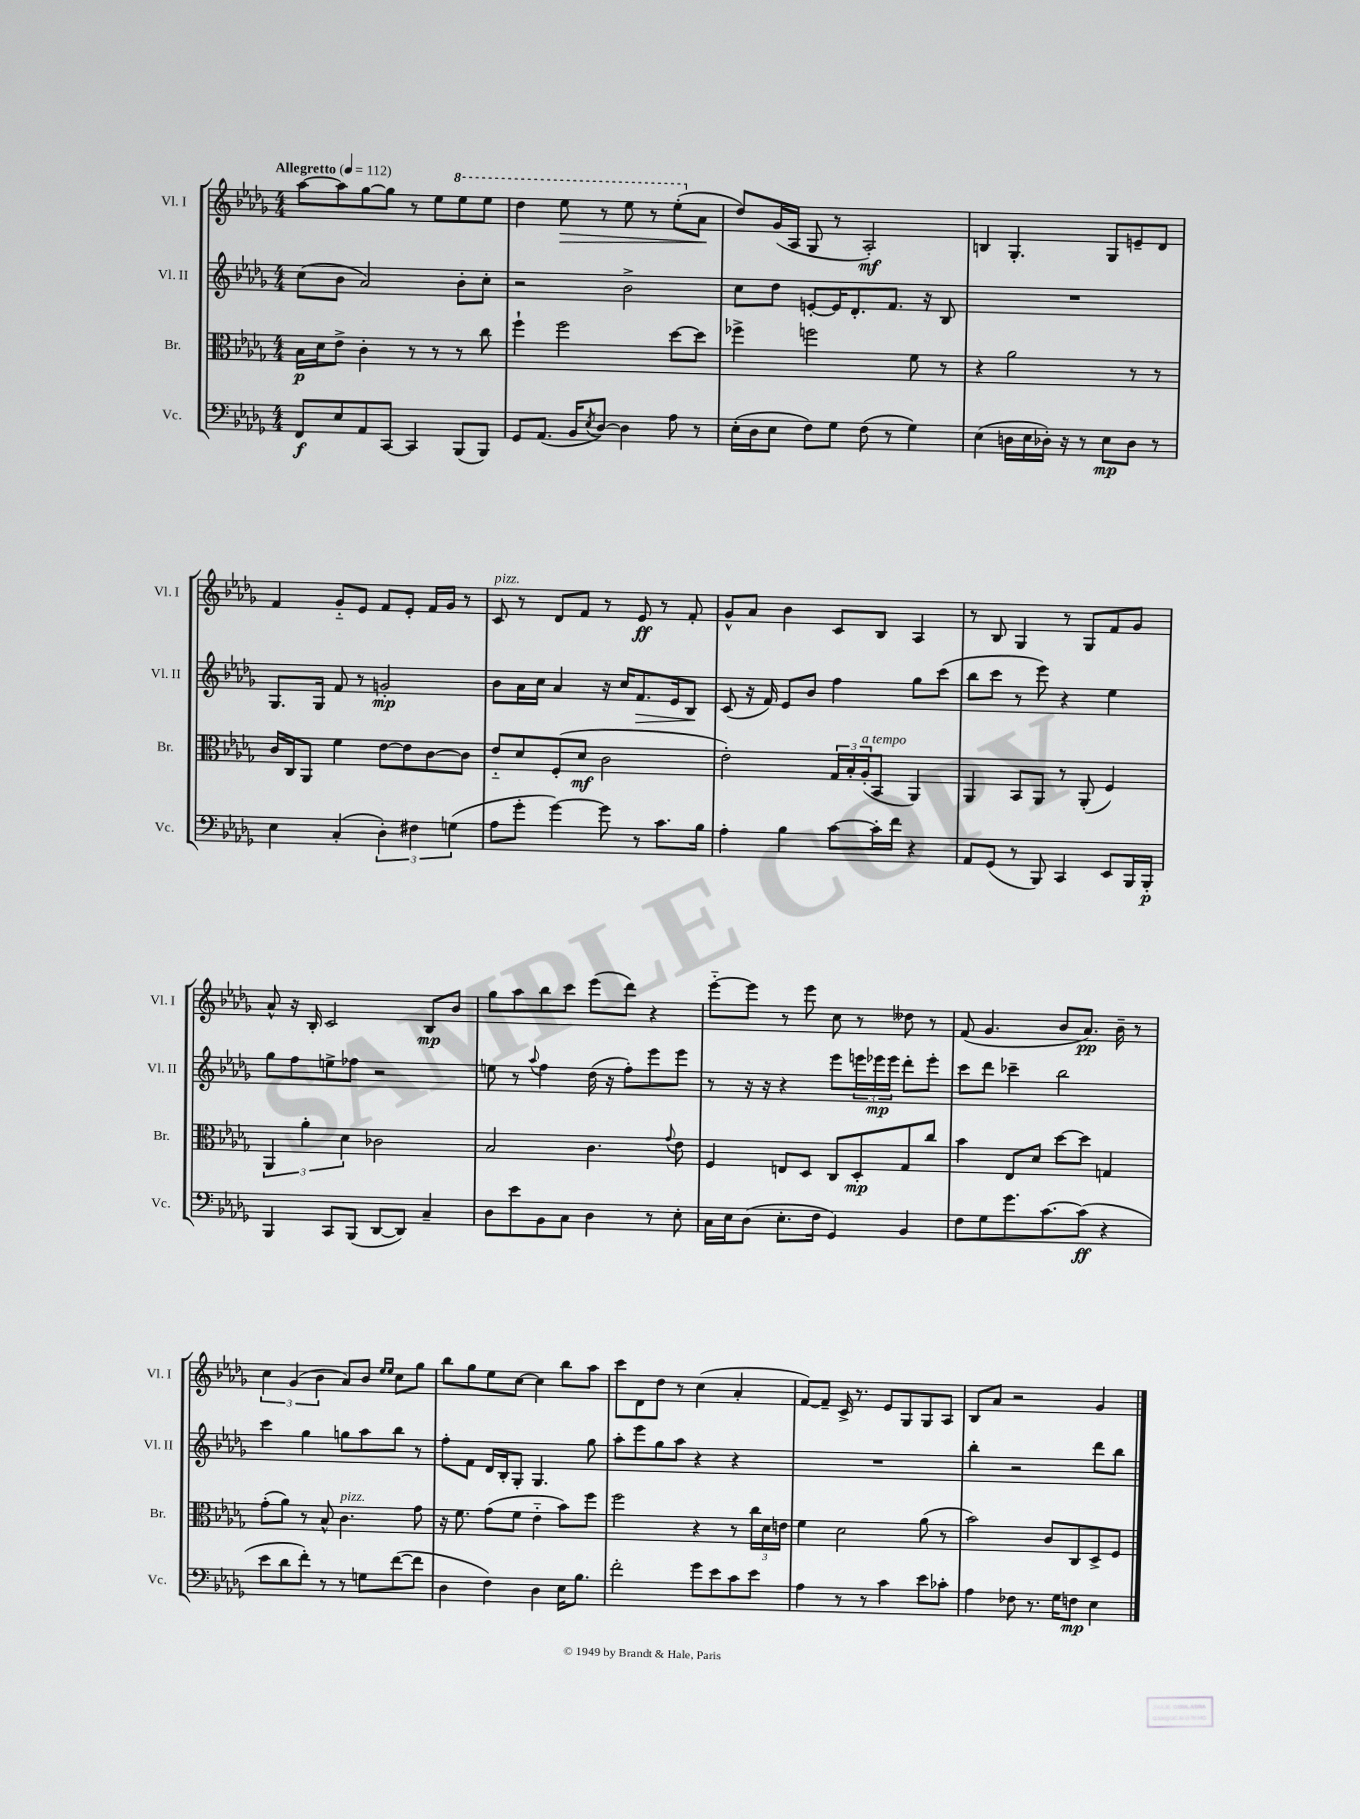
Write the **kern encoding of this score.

**kern	**kern	**kern	**kern
*staff4	*staff3	*staff2	*staff1
*clefF4	*clefC3	*clefG2	*clefG2
*k[b-e-a-d-g-]	*k[b-e-a-d-g-]	*k[b-e-a-d-g-]	*k[b-e-a-d-g-]
*M4/4	*M4/4	*M4/4	*M4/4
*MM112	*MM112	*MM112	*MM112
8FF/L	16B-\LL	(8cc\L	[8aa-\L
.	16d-\J	.	.
8E-/	8e-^\J	8b-\J	8aa-\]
8AA-/	4c'\	2a-/)	[8gg-\
[8CC/J	.	.	8gg-\]J
4CC/]	8r	.	8r
.	8r	.	8ee-\L
(8BBB-/L	8r	8b-'\L	8eee-\
8BBB-/J)	8cc\	8cc'\J	8eee-\J
=	=	=	=
8GG-/L	4ff`\	2r	4ddd-\
(8.AA-/J	.	.	.
.	2ff\	.	8eee-\
16BB-/LK	.	.	.
8qE-/	.	.	.
[8D-/J)	.	.	8r
4D-\]	.	2b-^\	8eee-\
.	.	.	8r
8A-\	[8dd-\L	.	(8eee-'\L
8r	8dd-\]J	.	8a-\J
=	=	=	=
(16E-'\LL	4ff-^\	8cc\L	8dd-/L)
16D-\J	.	.	.
8E-\J	.	8dd-\J	(16g-/L
.	.	.	16A-/JJ
8F\L)	2ff\	[8e'/L	8G-/
8G-\J	.	16e/]K	8r
.	.	8.d-'/	.
(8F\	.	.	2A-'/)
8r	.	8.f/J	.
4G-\)	8f\	.	.
.	.	16r	.
.	8r	8B-/	.
=	=	=	=
(4E-\	4r	1r	4B/
16D\LL	2a-\	.	4.G-'/
16E-\	.	.	.
16D-'\JJ)	.	.	.
16r	.	.	.
8r	.	.	.
8E-\L	.	.	8G-/L
8D-\J	8r	.	8e~/
8r	8r	.	8d-/J
=	=	=	=
4E-\	16c/LL	8.G-/L	4f/
.	16C/J	.	.
.	8AA-/J	.	.
.	.	16G-/Jk	.
(4C'/	4f\	8f/	8g-'~/L
.	.	8r	8e-/J
6D-'\)	[8e-\L	2g'/	8f/L
.	8e-\]	.	8e-'/J
6F#\	.	.	.
.	[8c\	.	16f/LL
.	.	.	16g-/JJ
(6G\	.	.	.
.	8c\]J	.	8r
=	=	=	=
8A-\L	8e-'~/L	8b-\L	8c/
8g-'\J	8d-/	16a-\L	8r
.	.	16cc\JJ	.
[4g-\)	(8F'/	4a-/	8d-/L
.	8d-/J	.	8f/J
8g-\]	2c\	16r	8r
.	.	16cc/LK	.
8r	.	8.f/	8e-/
8.c\L	.	.	8r
.	.	16e-/k	.
.	.	8B-/J	8f'/
16B-\Jk	.	.	.
=	=	=	=
4A-'\	2e-'\)	(8c/	8g-^^/L
.	.	16r	8a-/J
.	.	16f/)	.
4B-\	.	8e-/L	4b-\
.	.	8b-/J	.
[8c\L	24G-/LL	4ff\	8c/L
.	24B-'/	.	.
.	(24A-'/J	.	.
16c'\]L	8BB-/J	.	8B-/J
16f\JJ	.	.	.
4r	4AA-/)	8gg-\L	4A-/
.	.	(8ccc\J	.
=	=	=	=
8AA-/L	4AA-/	8bb-\L	8r
(8GG-/J	.	8ccc\J	8B-/
8r	8BB-/L	8r	4G-/
8BBB-/)	8AA-/J	8eee-\)	.
4CC/	8r	4r	8r
.	(8AA-'/	.	8G-/L
8EE-/L	4F/)	4ee-\	8f/
16BBB-/L	.	.	8g-/J
16BBB-'/JJ	.	.	.
=	=	=	=
4BBB-/	6AA-/	8gg-\L	8a-^^/
.	.	8ff\	16r
.	6a-'\	.	.
.	.	.	16B-'/
8CC/L	.	8ee^\	2c/
.	6d-\	.	.
(8BBB-/J	.	8ff-\J	.
[8DD-/L	2c-\	2r	.
8DD-/]J)	.	.	.
4C~/	.	.	8B-/L
.	.	.	8b-/J
=	=	=	=
8D-\L	2B-/	8ee\	8gg-\L
8e-\	.	8r	8aa-\
.	.	8qqaa-/	.
8BB-\	.	4ff\	8bb-\
8C\J	.	.	8ccc\J
4D-\	4.c\	(16dd-\	(8eee-\L
.	.	16r	.
.	.	8ff'\L)	8ddd-\J)
8r	.	8eee-\	4r
.	8qqg-/	.	.
8E-'\	8e-\	8eee-\J	.
=	=	=	=
16C\LL	4F/	8r	[8eee-'~\L
16E-\J	.	.	.
(8D-\J	.	16r	8eee-\]J
.	.	16r	.
8.E-'\L	8E/L	4r	8r
.	8D-/J	.	8eee-\
16F\Jk	.	.	.
4GG-/)	8C/L	8eee-\L	8cc\
.	8D-'/	24eee\L	8r
.	.	24eee-\	.
.	.	24eee-\JJ	.
4BB-/	8G-/	8ddd-'\L	8dd--\
.	8cc/J	8eee-'\J	8r
=	=	=	=
8F\L	4b-\	8ccc\L	(8f/
8G-\	.	8ddd-\J	4.g-/
8.g-\	8E-/L	4ccc-~\	.
.	8d-/J	.	.
[8.c\	.	.	.
.	[8dd-\L	2bb-\	8b-/L
(8c\]J	8dd-\]J	.	8.a-/J)
4r	4G/	.	.
.	.	.	16b-~\
.	.	.	8r
=	=	=	=
8e-\L	(8g-'\L	4ccc\	6cc\
8d-\	8a-\J)	.	.
.	.	.	(6g-/
8f'\J)	8r	4gg-\	.
.	.	.	6b-\
8r	8B-^^/	.	.
8r	4.c\	8gg\L	8a-/L)
8G\L	.	8aa-\	8b-/J
.	.	.	16qqee-/LL
.	.	.	16qqee-/JJ
([8f\	.	8bb-\J	8cc\L
8f\]J	8g-\	8r	8gg-\J
=	=	=	=
4D-\	16r	8ff'\L	8bb-\L
.	8.f\	.	.
.	.	8f\J	8gg-\
4F\)	(8g-\L	16d-/LL	8ee-\
.	.	16B-'/J	.
.	8f\J	8G-'/J	[8cc\J
4D-\	4e-'~\	4.G-/	4cc\]
16E-\LK	8b-\L)	.	8bb-\L
8.B-\J	.	.	.
.	8ff\J	8gg-\	8aa-\J
=	=	=	=
2f'\	2ff\	8aa-'\L	8ccc\L
.	.	8eee-\	8d-\
.	.	8gg-\	8dd-\J
.	.	8aa-\J	8r
8g-\L	4r	4r	(4cc\
8e-\	.	.	.
8c\	8r	4r	4a-'/
8e-\J	24cc\LL	.	.
.	24d-\	.	.
.	24e\JJ	.	.
=	=	=	=
4A-\	4f\	1r	[8f/L)
.	.	.	8f~/]J
8r	2d-\	.	16c^/
.	.	.	8.r
8r	.	.	.
4c\	.	.	8e-/L
.	.	.	8G-/
8e-\L	(8a-\	.	8G-/
8c-'\J	8r	.	8A-/J
=	=	=	=
4A-\	2b-\)	4bb-'\	8B-/L
.	.	.	8a-/J
8F-\	.	2r	2r
8.r	.	.	.
.	8c/L	.	.
16G-\LK	.	.	.
8F\J	8C/	.	.
4E-\	8D-^/	8ddd-\L	4g-/
.	8F/J	8bb-\J	.
==	==	==	==
*-	*-	*-	*-
